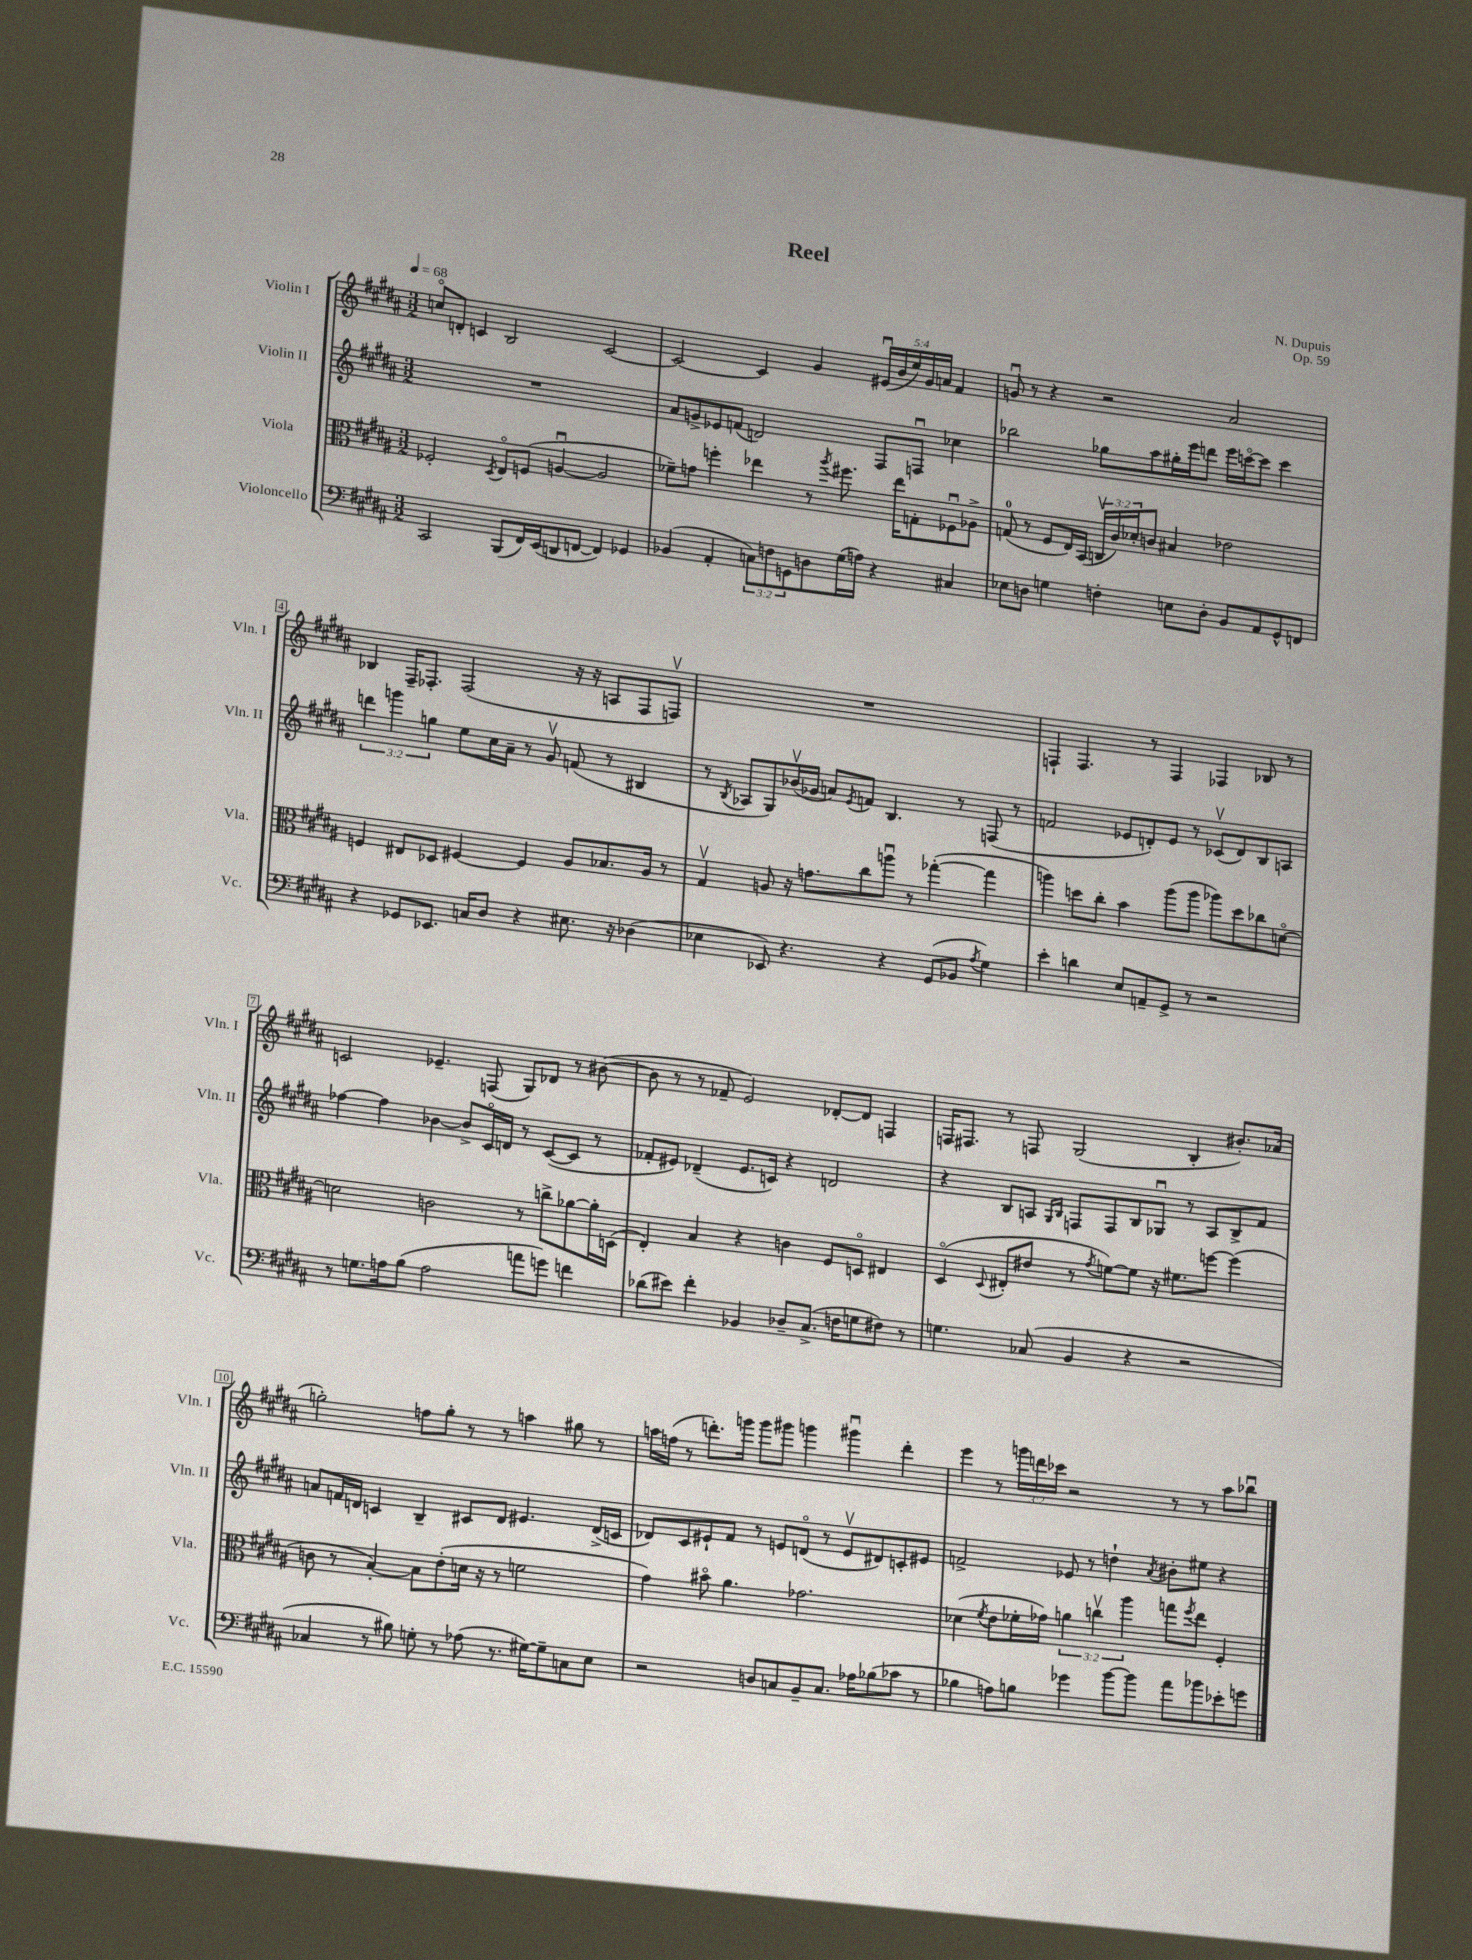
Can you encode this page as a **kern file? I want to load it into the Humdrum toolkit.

**kern	**kern	**kern	**kern
*part4	*part3	*part2	*part1
*staff4	*staff3	*staff2	*staff1
*I"Violoncello	*I"Viola	*I"Violin II	*I"Violin I
*I'Vc.	*I'Vla.	*I'Vln. II	*I'Vln. I
*clefF4	*clefC3	*clefG2	*clefG2
*k[f#c#g#d#a#]	*k[f#c#g#d#a#]	*k[f#c#g#d#a#]	*k[f#c#g#d#a#]
*M3/2	*M3/2	*M3/2	*M3/2
*MM68	*MM68	*MM68	*MM68
=1	=1	=1	=1
2CC#/	2F-X'/	1.r	8ccn/L
.	.	.	8dn'/J
.	.	.	4cn/
.	8qD#/	.	.
(8BBB/L	8E/L	.	2B/
16FF#/L)	(8Fn/J	.	.
(16EE/J	.	.	.
8DDn/	[4Anu/	.	.
[8FFn/J	.	.	.
4FF/])	2A/]	.	[2c/
4GG-X/	.	.	.
=2	=2	=2	=2
(4BB-X/	8f-X~\L)	8a#/L	2c/_
.	8gn\J	8gn^/	.
4AA#'/	4ffn'\	8e-X/	.
.	.	(8fn/J	.
12Cn\L)	4ee-X\	2dn/)	4c/]
12Fn\	.	.	.
12GGn\	.	.	.
8Dn\	8r	.	4g#/
.	8qaa#/	.	.
(16G#\L	8.ff#X\	.	.
16An\JJ)	.	.	.
4r	.	8F#/L	(20e#Xu/LL
.	.	.	20b/
.	16ee-\KL	.	.
.	.	.	20ee/)
.	8Gn'\	8Fnu/J	.
.	.	.	20g#/
.	.	.	20an/JJ
4C#X/	8F-Xu\	4cc-X\	4f#/
.	8A-X^\J	.	.
=3	=3	=3	=3
8E-X\L	(8Gn/	2bb-X\	8gnu/
8Dn\J	8r	.	8r
4Gn\	8F#/L	.	4r
.	16E/L)	.	.
.	(16BB/JJ	.	.
4Fn'\	24Cnv/LL	8gg-X\L	2r
.	24c#/)	.	.
.	24d-X'/J	.	.
.	8cn/J	8aa#\	.
8En\L	4B#X/	16gg#X'\L	.
.	.	16eee\J	.
8D'\J	.	8dddn\J	.
8BB/L	2e-X\	16eee\LL	2a#/
.	.	[16cccn\J	.
8AA#/	.	8ccc\J]	.
8GG#^^/	.	4ccc\	.
8FFn/J	.	.	.
!!LO:LB:g=z
=4	=4	=4	=4
4r	4Fn/	6dddn\	4B-X/
.	.	6gggn\	.
8GG-X/L	8E#X/L	.	16F#~/KL
.	.	.	8.F-X'/J
.	.	6ggn\	.
8.EE-X/J	8D-X/J	.	.
.	[4F#X/	8ee\L	(2F-/
16Cn/KL	.	.	.
8D#/J	.	16cc#\L	.
.	.	16a#~\JJ	.
4r	4F#/]	8r	.
.	.	8g#v/	.
8.E#X\	8A#/L	(8fn/	16r
.	.	.	16r
.	8.B-X/	8r	8An/L
16r	.	.	.
(4D-X\	.	4B#X/	8F-/
.	16A#/Jk	.	.
.	8r	.	8Fnv/J)
=5	=5	=5	=5
4E-X\	4G#v/	8r	1.r
.	.	8qB/	.
.	.	8A-X/L	.
8EE-X/)	8An/	8G#/)	.
4.r	16r	(16b-Xv/L	.
.	8.gn\L	16g-X/JJ	.
.	.	8an/L)	.
.	.	8qe/	.
.	8cc#\	8fn/J	.
4r	8aanu\J	4.B/	.
.	8r	.	.
(8GG#/L	([4gg-X'\	.	.
8BB-X/J	.	8r	.
8qA#/	.	.	.
4G#\)	4gg-\]	(8Fn/	.
.	.	8r	.
=6	=6	=6	=6
4e'\	4aan\)	2fn/	4Fn`/
4dn\	8ddn\L	.	4.F/
.	8cc#'\J	.	.
8E/L	4b\	8e-X/L	.
8AAn~/	.	8dn'/)	8r
8GG#^/J	(8aa\L	8e-/J	4F/
8r	8aa\J	8r	.
2r	8aa-X\L)	(8c-Xv/L	4F-X/
.	8dd\	8d/)	.
.	8cc-X\	8B/	8B-X/
.	[8dn\J	8An/J	8r
!!LO:LB:g=z
=7	=7	=7	=7
8r	2dn\]	[4ff-X\	2cn/
8.Gn\L	.	.	.
.	.	4ff-\]	.
16An\k	.	.	.
(8B\J	.	.	.
2A\	2cn\	[4b-X\	4.e-X~/
.	.	8b-^/L]	.
.	.	16c#/L	(8Fn/
.	.	16dn/JJ	.
8an\L	8r	8r	8G#/L)
8gn\J)	8ccn^\L	([8c#/L	8d-X/J
4fn\	[8a-X\	8c#/J]	8r
.	16a-'\L]	8r	([8b#X\
.	(16Dn\JJ	.	.
=8	=8	=8	=8
(8d-X\L	4E'/)	8f-X'/L	8b#\]
8e#X\J)	.	8e#X/J)	8r
4f#'\	4B/	(4d-X~/	8r
.	.	.	8f-X~/
4BB-X/	4r	8.e#/L	2e/)
.	.	16cn/Jk)	.
8D-X~/L	4cn\	4r	.
(8.C#^/J	.	.	.
.	8F#/L	2dn/	[8d-X'/L
16Fn\KL	.	.	.
8Gn\	8Dn/J	.	8d-/J]
8F#X\J)	4E#X/	.	4Fn/
8r	.	.	.
=9	=9	=9	=9
4.Gn\	(4D#/	4r	16Fn/KL
.	.	.	8.F#X/J
.	8qqD#/	.	.
.	8E#X'/L	8B/L	8r
(8C-X/	8e#X/J	8An/J	8Fn/
.	.	16qqG#/LL	.
.	.	16qqB/JJ	.
4BB/	8r	8Fn/L	(2G#/
.	8qg#/	.	.
.	[8fn\L)	8F/	.
4r	8f\J]	8B/	.
.	16r	8G-Xu/J	.
.	8.f#X\L	.	.
2r	.	8r	4B'/
.	[8ffn\J	8A/L	.
.	(4ff\]	8B^/	8.b#X'/L)
.	.	8f#/J	.
.	.	.	(16a-X/Jk
!!LO:LB:g=z
=10	=10	=10	=10
4C-X/	8cn\	8an/L	2ggn'\)
.	8r	16fn/L	.
.	.	16dn/JJ	.
8r	[4B'/)	4cn/	.
8B#X\)	.	.	.
8Gn'\	8B\L]	4B~/	8ffn\L
8r	(8e'\	.	8gg'\J
(8A-X\	16dn\Jk	8c#X/L	8r
.	16r	.	.
8.r	8r	8d/J	8r
.	2fn\	4.e#X/	4aan\
[16G#X\KL)	.	.	.
8G#~\]	.	.	.
8Cn\	.	.	8gg#X\
8E\J	.	(16d^/LL	8r
.	.	16cn/JJ	.
=11	=11	=11	=11
2r	4g#\)	8d-X/L)	16aan\LL
.	.	.	(16ffn\JJ
.	.	8c#/	8r
.	8b#X\	8e#X`/	8.dddn'\L)
.	4.a#\	8f#/J	.
.	.	.	16gggn\Jk
8Dn/L	.	8r	8ggg\L
8Cn/	.	8en/L	8ggg#X\J
8BB~/	2.g-X\	(8dn/J	4gggn\
8.C/J	.	8r	.
.	.	8ev/L	4ggg#Xu\
16A-X\KL	.	.	.
(8B-X\	.	8d#X/)	.
8c-X\J	.	8cn'/	4ddd'\
8r	.	8e#X/J	.
=12	=12	=12	=12
4B-X\	(4d-X\	2fn^/	4eee\
.	8qf#/	.	.
8An\L)	8e\L	.	8r
8Bn\J	16f-X'\L	.	24gggn\LL
.	.	.	24dddn\
.	16g-X\JJ)	.	.
.	.	.	24ccc-X\JJ
4g-X\	6an\	8e-X/	2r
.	.	8r	.
.	6ccnv\	.	.
[8b\L	.	4ddn`\	.
.	6aa#\	.	.
8b\J]	.	.	.
.	.	8qa#/	.
8a#\L	8ggn\L	8b#X'\L	8r
.	8qff#/	.	.
8b-X\	8ee\J	8ee#X\J	8r
8e-X'\	4F#'/	4r	8aa#\L
8gn\J	.	.	8bb-Xu\J
==	==	==	==
*-	*-	*-	*-
